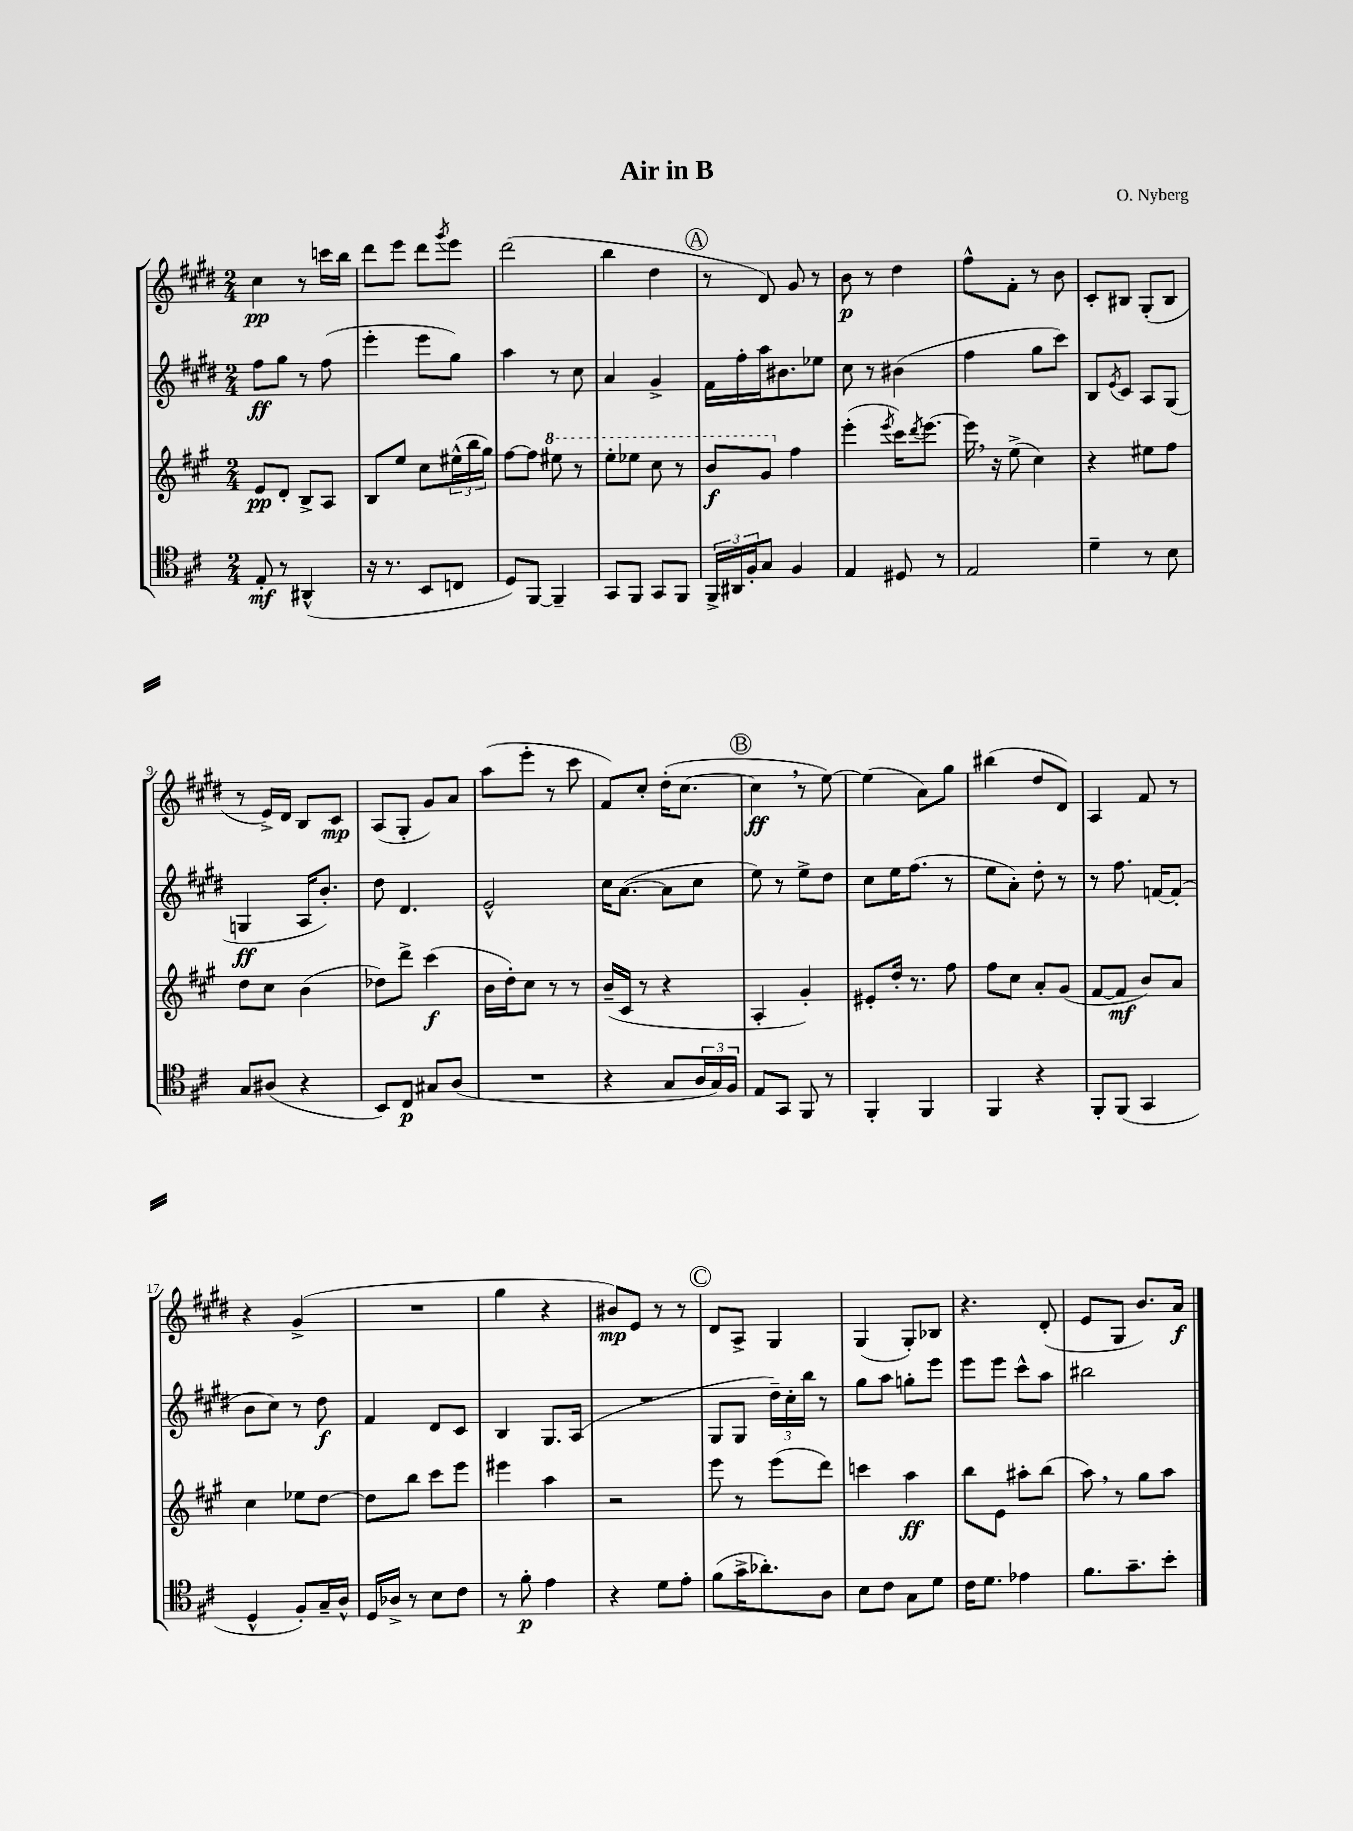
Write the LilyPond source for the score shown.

\header { title = "Air in B" composer = "O. Nyberg" }
<<
\new StaffGroup <<
\new Staff = "s0" {
    \clef treble \key e \major \numericTimeSignature \time 2/4
    cis''4\pp r8 c'''16 b''16 |
    dis'''8 e'''8 dis'''8 \acciaccatura { gis'''8 } e'''8 |
    dis'''2( |
    b''4 dis''4 |
    \mark \markup { \circle "A" } r8 dis'8) gis'8 r8 |
    b'8\p r8 dis''4 |
    fis''8-^ fis'8-. r8 b'8 |
    cis'8-. bis8 gis8-.( bis8 |
    r8 e'16->) dis'16 b8 cis'8\mp |
    a8( gis8-. gis'8) a'8 |
    a''8( e'''8-. r8 cis'''8 |
    fis'8) cis''8-. dis''16-.( cis''8.~ |
    \mark \markup { \circle "B" } cis''4\ff \breathe r8 e''8~) |
    e''4( a'8) gis''8 |
    bis''4( dis''8 dis'8) |
    a4 fis'8 r8 |
    r4 gis'4->( |
    R2 |
    gis''4 r4 |
    bis'8\mp) e'8 r8 r8 |
    \mark \markup { \circle "C" } dis'8 a8-> gis4 |
    gis4( gis8-.) bes8 |
    r4. dis'8-.( |
    e'8 gis8 b'8.) a'16\f \bar "|." |
}
\new Staff = "s1" {
    \clef treble \key e \major \numericTimeSignature \time 2/4
    fis''8\ff gis''8 r8 fis''8( |
    e'''4-. e'''8 gis''8) |
    a''4 r8 cis''8 |
    a'4 gis'4-> |
    \mark \markup { \circle "A" } fis'16 fis''16-. a''16 bis'8. ees''8 |
    cis''8 r8 bis'4( |
    fis''4 gis''8 cis'''8) |
    b8 \acciaccatura { e'8 } cis'8 a8 gis8( |
    g4\ff a16 b'8.-.) |
    dis''8 dis'4. |
    e'2-^ |
    cis''16 a'8.~( a'8 cis''8 |
    \mark \markup { \circle "B" } e''8) r8 e''8-> dis''8 |
    cis''8 e''16 fis''8.( r8 |
    e''8 a'8-.) dis''8-. r8 |
    r8 fis''8. f'16~ f'8-.( |
    b'8 cis''8) r8 dis''8\f |
    fis'4 dis'8 cis'8 |
    b4 gis8. a16( |
    R2 |
    \mark \markup { \circle "C" } gis8 gis8 \tuplet 3/2 { dis''16--) cis''16-. b''16 } r8 |
    gis''8 a''8 g''8-. e'''8 |
    e'''8 e'''8 cis'''8-^ a''8 |
    bis''2 \bar "|." |
}
\new Staff = "s2" {
    \clef treble \key a \major \numericTimeSignature \time 2/4
    e'8\pp d'8-. b8-> a8 |
    b8 e''8 cis''8 \tuplet 3/2 { eis''16-^( b''16 gis''16) } |
    fis''8~ fis''8 \ottava #1 eis'''8 r8 |
    e'''8-. ees'''8 cis'''8 r8 |
    \mark \markup { \circle "A" } b''8\f gis''8 \ottava #0 fis''4 |
    e'''4-.( \acciaccatura { e'''8 } cis'''16) \acciaccatura { d'''8 } e'''8.~ |
    e'''16 \breathe r16 e''8->( cis''4) |
    r4 eis''8 fis''8 |
    d''8 cis''8 b'4( |
    des''8) d'''8-> cis'''4\f( |
    b'16 d''16-.) cis''8 r8 r8 |
    b'16--( cis'16 r8 r4 |
    \mark \markup { \circle "B" } a4-. gis'4-.) |
    eis'8-. d''16-. r8. fis''8 |
    fis''8 cis''8 a'8-. gis'8( |
    fis'8~ fis'8\mf b'8) a'8 |
    cis''4 ees''8 d''8~ |
    d''8 b''8 cis'''8 e'''8 |
    eis'''4 a''4 |
    r2 |
    \mark \markup { \circle "C" } e'''8 r8 e'''8( d'''8) |
    c'''4 a''4\ff |
    b''8 e'8 ais''8-. b''8( |
    a''8) \breathe r8 gis''8 a''8 \bar "|." |
}
\new Staff = "s3" {
    \clef tenor \key d \major \numericTimeSignature \time 2/4
    e8-.\mf r8 ais,4-^( |
    r16 r8. b,8 c8 |
    d8) fis,8~ fis,4-- |
    g,8 fis,8 g,8 fis,8 |
    \mark \markup { \circle "A" } \tuplet 3/2 { fis,16-> ais,16 fis16-. } g8 fis4 |
    e4 dis8 r8 |
    e2 |
    d'4-- r8 b8 |
    g8 ais8( r4 |
    b,8) cis8\p gis8 a8( |
    R2 |
    r4 g8 \tuplet 3/2 { a16 g16) fis16 } |
    \mark \markup { \circle "B" } e8 g,8 fis,8 r8 |
    fis,4-. fis,4 |
    fis,4 r4 |
    fis,8-. fis,8( g,4 |
    d4-^ fis8-.) g16-- a16-^ |
    d16 aes16-> r8 b8 cis'8 |
    r8 fis'8-.\p e'4 |
    r4 d'8 e'8-. |
    \mark \markup { \circle "C" } fis'8( g'16-> aes'8.-.) a8 |
    b8 cis'8 g8 d'8 |
    cis'16 d'8. ees'4 |
    fis'8. g'8.-- b'8-. \bar "|." |
}
>>
>>
